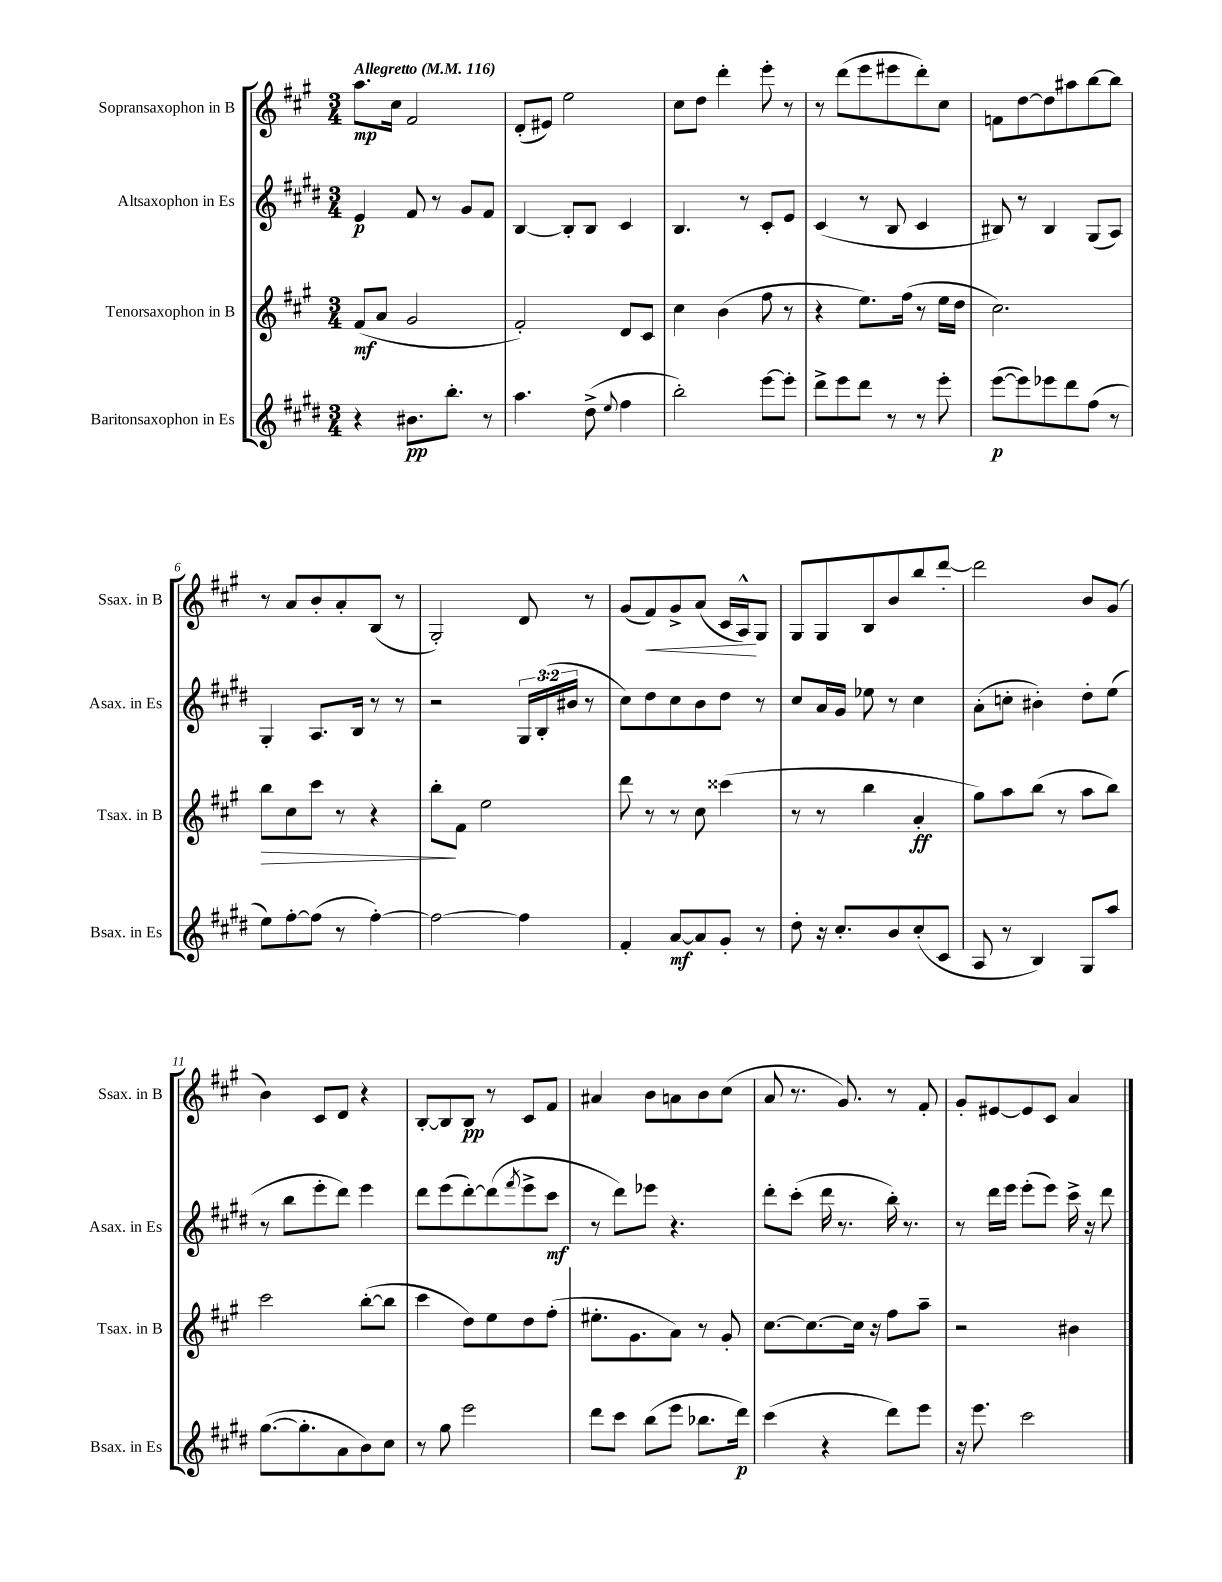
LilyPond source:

<<
\new StaffGroup <<
\new Staff = "s0" \with { instrumentName = "Sopransaxophon in B" shortInstrumentName = "Ssax. in B" } {
    \clef treble \key a \major \numericTimeSignature \time 3/4 \tempo "Allegretto" 4 = 116
    a''8.\mp cis''16 fis'2 |
    d'8-.( eis'8) e''2 |
    cis''8 d''8 d'''4-. e'''8-. r8 |
    r8 d'''8( e'''8 eis'''8 d'''8-.) cis''8 |
    f'8 d''8~ d''8 ais''8 b''8~ b''8 |
    r8 a'8 b'8-. a'8-. b8( r8 |
    gis2-.) d'8 r8 |
    gis'8( fis'8\<) gis'8-> a'8( cis'16 a16-^\!) gis8 |
    gis8 gis8 b8 b'8 b''8 d'''8~-. |
    d'''2 b'8 gis'8( |
    b'4) cis'8 d'8 r4 |
    b8~-. b8 b8\pp r8 cis'8 fis'8 |
    ais'4 b'8 a'8 b'8 cis''8( |
    a'8 r8. gis'8.) r8 fis'8-. |
    gis'8-. eis'8~ eis'8 cis'8 a'4 \bar "|." |
}
\new Staff = "s1" \with { instrumentName = "Altsaxophon in Es" shortInstrumentName = "Asax. in Es" } {
    \clef treble \key e \major \numericTimeSignature \time 3/4 \override Staff.TupletNumber.text = #tuplet-number::calc-fraction-text
    e'4\p fis'8 r8 gis'8 fis'8 |
    b4~ b8-. b8 cis'4 |
    b4. r8 cis'8-. e'8 |
    cis'4( r8 b8 cis'4 |
    bis8) r8 bis4 gis8( a8) |
    gis4-. a8. b16 r8 r8 |
    r2 \tuplet 3/2 { gis16 b16-.( bis'16 } r8 |
    cis''8) dis''8 cis''8 b'8 dis''8 r8 |
    cis''8 a'16 gis'16 ees''8 r8 cis''4 |
    a'8-.( c''8-. bis'4-.) dis''8-. e''8( |
    r8 b''8 e'''8-. dis'''8) e'''4 |
    dis'''8 e'''8( dis'''8~-.) dis'''8( \acciaccatura { fis'''8 } e'''8-> cis'''8\mf |
    r8 dis'''8) ees'''8 r4. |
    dis'''8-. cis'''8-.( dis'''16 r8. b''16-.) r8. |
    r8 dis'''16 e'''16 e'''8-.( e'''8) cis'''16-> r16 dis'''8 \bar "|." |
}
\new Staff = "s2" \with { instrumentName = "Tenorsaxophon in B" shortInstrumentName = "Tsax. in B" } {
    \clef treble \key a \major \numericTimeSignature \time 3/4
    fis'8\mf( a'8 gis'2 |
    fis'2-.) d'8 cis'8 |
    cis''4 b'4( fis''8 r8 |
    r4 e''8.) fis''16( r8 e''16 d''16 |
    cis''2.) |
    b''8\> cis''8 cis'''8 r8 r4 |
    b''8-.\! fis'8 e''2 |
    d'''8 r8 r8 cis''8 cisis'''4( |
    r8 r8 b''4 a'4-.\ff |
    gis''8) a''8 b''8( r8 a''8 b''8) |
    cis'''2 b''8~-.( b''8 |
    cis'''4 d''8) e''8 d''8 fis''8-.( |
    eis''8.-. gis'8. a'8) r8 gis'8-. |
    cis''8.~ cis''8.~ cis''16 r16 fis''8 a''8-- |
    r2 bis'4 \bar "|." |
}
\new Staff = "s3" \with { instrumentName = "Baritonsaxophon in Es" shortInstrumentName = "Bsax. in Es" } {
    \clef treble \key e \major \numericTimeSignature \time 3/4
    r4 bis'8.\pp b''8.-. r8 |
    a''4. dis''8->( \appoggiatura { e''8 } fis''4 |
    b''2-.) e'''8~ e'''8-. |
    dis'''8-> e'''8 dis'''8 r8 r8 e'''8-. |
    e'''8~\p( e'''8) ees'''8 dis'''8 fis''8( r8 |
    e''8) fis''8~-. fis''8( r8 fis''4~-.) |
    fis''2~ fis''4 |
    fis'4-. a'8~\mf a'8 gis'8-. r8 |
    dis''8-. r16 cis''8.-. b'8 cis''8-.( cis'8 |
    a8 r8 b4) gis8 a''8 |
    gis''8.~( gis''8.-. a'8 b'8) cis''8 |
    r8 gis''8 e'''2 |
    dis'''8 cis'''8 b''8( e'''8 bes''8. dis'''16\p) |
    cis'''4( r4 dis'''8) e'''8 |
    r16 e'''8. cis'''2 \bar "|." |
}
>>
>>
